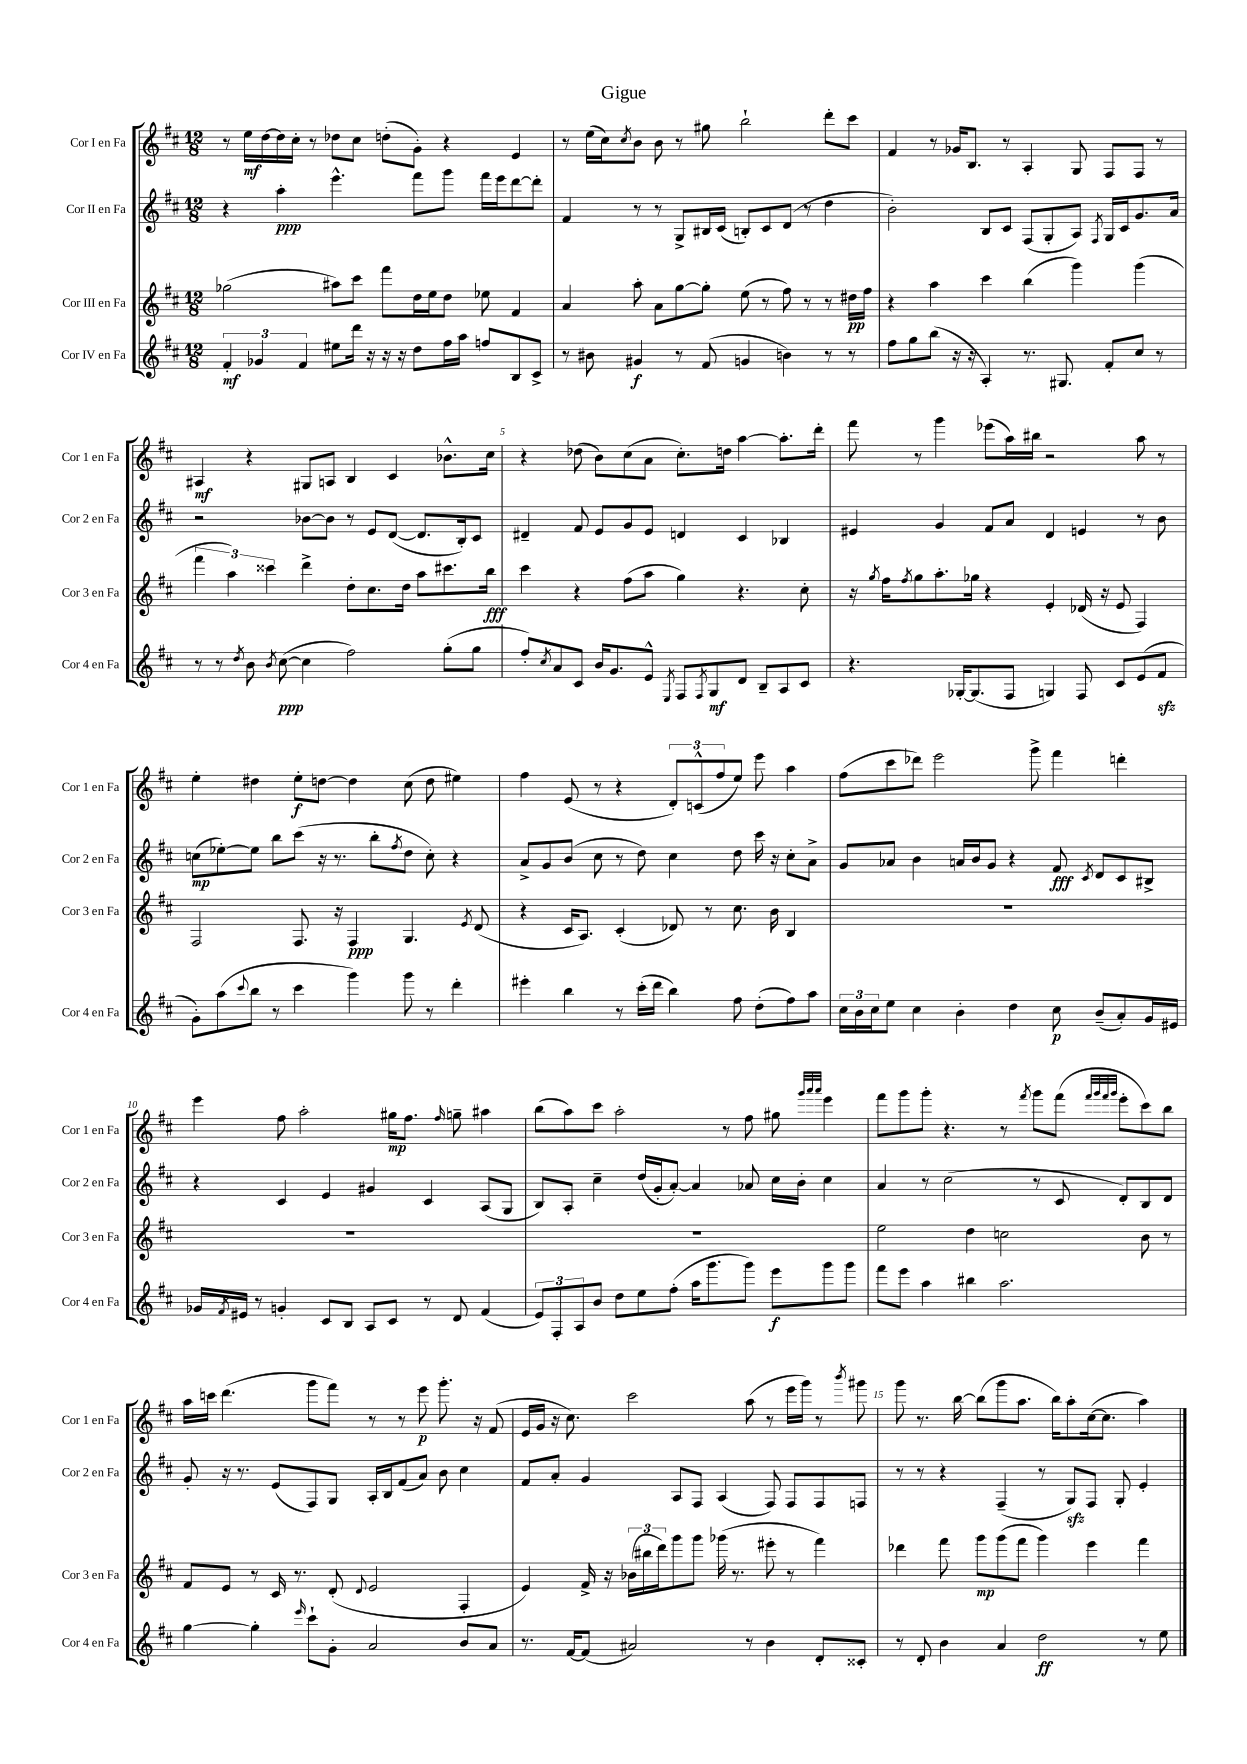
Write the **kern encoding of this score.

**kern	**kern	**kern	**kern
*staff4	*staff3	*staff2	*staff1
*clefG2	*clefG2	*clefG2	*clefG2
*k[f#c#]	*k[f#c#]	*k[f#c#]	*k[f#c#]
*M12/8	*M12/8	*M12/8	*M12/8
6f#'	(2gg-	4r	8r
.	.	.	16ee
6g-	.	.	.
.	.	.	[16dd
.	.	4aa'	16dd]
.	.	.	16cc#'
6f#	.	.	.
.	.	.	8r
8ee#	8aa#)	4.eee^^	8dd-
16ddd	8ccc#	.	8cc#
16r	.	.	.
16r	8fff#	.	(8dd'
16r	.	.	.
8dd	16dd	8fff#	8g')
.	16ee	.	.
16ff#	8dd	8ggg	4r
16aa	.	.	.
8ff	8ee-	16fff#	.
.	.	16eee	.
8B	4f#	[8ddd	4e
8c#^	.	8ddd']	.
=	=	=	=
8r	4a	4f#	8r
8b#	.	.	(16ee
.	.	.	16cc#)
.	.	.	8qcc#
4g#	8aa'	8r	8b
.	8a	8r	8b
8r	[8gg	8G^	8r
(8f#	8gg']	16B#	8gg#
.	.	(16c#	.
4g	(8ee	8B')	2bb`
.	8r	8c#	.
4b)	8ff#)	(8d	.
.	8r	8r	.
8r	8r	4dd	8ddd'
8r	16dd#	.	8ccc#
.	16ff#	.	.
=	=	=	=
8ff#	4r	2b')	4f#
8gg	.	.	.
(8bb	4aa	.	8r
16r	.	.	16g-
16r	.	.	8.B
4A')	4ccc#	8B	.
.	.	8c#	8r
8.r	(4bb	(8F#	4A'
.	.	8G'	.
8.G#	.	.	.
.	4ggg)	8A)	8G
.	.	8qF#	.
8f#'	.	16G	8F#
.	.	16c#	.
8cc#	(4ggg	8.g	8F#
8r	.	.	8r
.	.	16a	.
=	=	=	=
8r	6fff#	2r	4A#
8r	.	.	.
.	6aa)	.	.
8qdd	.	.	.
8b	.	.	4r
.	6ccc##	.	.
8qb	.	.	.
([8cc#	.	.	.
4cc#]	4ddd^	[8b-	8G#
.	.	8b-]	8A
2ff#)	8dd'	8r	4B
.	8.cc#	8e	.
.	.	([8d	4c#
.	16dd	.	.
.	8aa	8.d]	.
(8gg'	8.ccc#	.	8.b-^^
.	.	16B')	.
8gg	.	8c#	.
.	16bb	.	16cc#
=	=	=	=
8ff#')	4ccc#	4d#~	4r
8qcc#	.	.	.
8a	.	.	.
8c#	4r	8f#	(8dd-
16b	.	8e	8b)
8.g	.	.	.
.	(8ff#	8g	(8cc#
8e^^	8aa	8e	8a
8qE	.	.	.
8F#	4gg)	4d	8.cc#')
8qF#	.	.	.
8G	.	.	.
.	.	.	16dd
8d	4.r	4c#	[4aa
8B~	.	.	.
8A	.	4B-	8.aa']
8c#	8cc#'	.	.
.	.	.	16ddd'
=	=	=	=
4.r	16r	4e#	8fff#
.	8qgg	.	.
.	16ff#	.	.
.	8qff#	.	.
.	8gg	.	8r
.	8.aa'	4g	4ggg
[16G-'	.	.	.
(8.G-]	16gg-	.	.
.	4r	8f#	(8eee-
8F#	.	8a	16aa)
.	.	.	16bb#
4G)	4e'	4d	2r
8F#	(16d-	4e	.
.	16r	.	.
8c#	8e	.	.
(8e	4F#)	8r	8aa
8f#	.	8b	8r
=	=	=	=
8g')	2F#	(8cc	4ee'
(8aa	.	[8ee-')	.
8qqccc#	.	.	.
8bb	.	8ee-]	4dd#
8r	.	8bb	.
4ccc#	8.F#	(8ccc#	8ee'
.	.	16r	[8dd
.	16r	8.r	.
4ggg)	4F#	.	4dd]
.	.	8bb'	.
.	.	8qff#	.
8ggg	4.G	8dd	(8cc#
8r	.	8cc')	8dd
4ddd'	.	4r	4ee#)
.	8qe	.	.
.	(8d	.	.
=	=	=	=
4eee#'	4r	8a^	4ff#
.	.	8g	.
4bb	16c#	(8b	(8e
.	8.A)	.	.
.	.	8cc#	8r
8r	(4c#'	8r	4r
(16ccc#'	.	8dd)	.
16ddd	.	.	.
4bb)	8d-)	4cc#	12d')
.	.	.	(12c^^
.	8r	.	.
.	.	.	12ff#
8ff#	8.cc#	8dd	8ee)
(8dd'	.	16ccc#	8eee
.	16b	16r	.
8ff#)	4B	8cc#'	4aa
8aa	.	8a^	.
=	=	=	=
24cc#	1.r	8g	(8ff#
24b	.	.	.
24cc#	.	.	.
8ee	.	8a-	8ccc#
4cc#	.	4b	8ddd-)
.	.	.	2eee
4b'	.	16a	.
.	.	16b	.
.	.	8g	.
4dd	.	4r	.
.	.	.	8ggg^
8cc#	.	8f#	4fff#
.	.	8qc#	.
(8b~	.	8d	.
8a')	.	8c#	4ddd'
16g	.	8B#^	.
16e#	.	.	.
=	=	=	=
16g-	1.r	4r	4eee
8qf#	.	.	.
16e#	.	.	.
8r	.	.	.
4g'	.	4c#	8ff#
.	.	.	2aa'
8c#	.	4e	.
8B	.	.	.
8A	.	4g#	.
8c#	.	.	16gg#
.	.	.	8.ff#
8r	.	4c#	.
.	.	.	16qqff#
8d	.	.	8gg~
(4f#	.	(8A	4aa#
.	.	8G	.
=	=	=	=
12e)	1.r	8B)	(8bb
12F#'	.	.	.
.	.	8A'	8aa)
12A	.	.	.
8b	.	4cc#~	8ccc#
8dd	.	.	2aa'
8ee	.	(16dd	.
.	.	16g'	.
(8ff#'	.	[8a')	.
16aa	.	4a]	.
8.ggg	.	.	.
.	.	.	8r
8ggg)	.	8a-	8ff#
8eee	.	16cc#	8gg#
.	.	16b'	.
.	.	.	32qqggg
.	.	.	32qqaaa
.	.	.	32qqaaa
8ggg	.	4cc#	4eee
8ggg	.	.	.
=	=	=	=
8fff#	2ee	4a	8fff#
8eee	.	.	8ggg
4aa	.	8r	8ggg'
.	.	(2cc#	4.r
4bb#	4dd	.	.
2.aa	2cc	.	8r
.	.	.	8qfff#
.	.	8r	8ggg
.	.	8c#	(8fff#
.	.	.	32qqfff#
.	.	.	32qqggg
.	.	.	32qqfff#
.	.	.	32qqggg
.	.	8d')	8eee'
.	8b	8B	8ccc#)
.	8r	8d	8bb
=	=	=	=
[4gg	8f#	8g'	16aa
.	.	.	16ccc
.	8e	16r	(4.ddd
.	.	8.r	.
4gg']	8r	.	.
.	16c#	(8e	.
.	8.r	.	.
16qqeee	.	.	.
8ccc#`	.	8F#)	8ggg
8g'	(8d'	8G	8fff#)
.	8qqd	.	.
2a	2e	16A'	8r
.	.	16B	.
.	.	(8f#	8r
.	.	8a)	8eee
.	.	8b	8.ggg'
8b	4F#'	4cc#	.
.	.	.	16r
8a	.	.	(8f#
=	=	=	=
8.r	4e)	8f#	16e
.	.	.	16g
.	.	8a'	16r
[16f#	.	.	8.cc#)
(8f#]	16f#^	4g	.
.	16r	.	.
2a#)	(24b-	.	2ccc#
.	24bb#	.	.
.	24ddd)	.	.
.	8ggg	8A	.
.	8ggg	8F#	.
.	(16ggg-	(4A	.
.	8.r	.	.
8r	.	.	(8aa
4b	8eee#'	8F#)	8r
.	8r	8F#	16eee
.	.	.	16ggg)
8d'	4fff#)	8F#	8r
.	.	.	8qbbb
8c##'	.	8F	8ggg#
=	=	=	=
8r	4ddd-	8r	8ggg
8d'	.	8r	8.r
4b	8fff#	4r	.
.	.	.	[16bb
.	8ggg	.	(8bb]
4a	(8ggg	(4F#~	8ggg
.	8fff#	.	8.aa
2dd	4ggg)	8r	.
.	.	.	16bb)
.	.	8G)	8aa'
.	4eee	8F#	([16cc#
.	.	.	8.cc#]
.	.	8G'	.
8r	4fff#	4e'	4aa)
8ee	.	.	.
==	==	==	==
*-	*-	*-	*-
